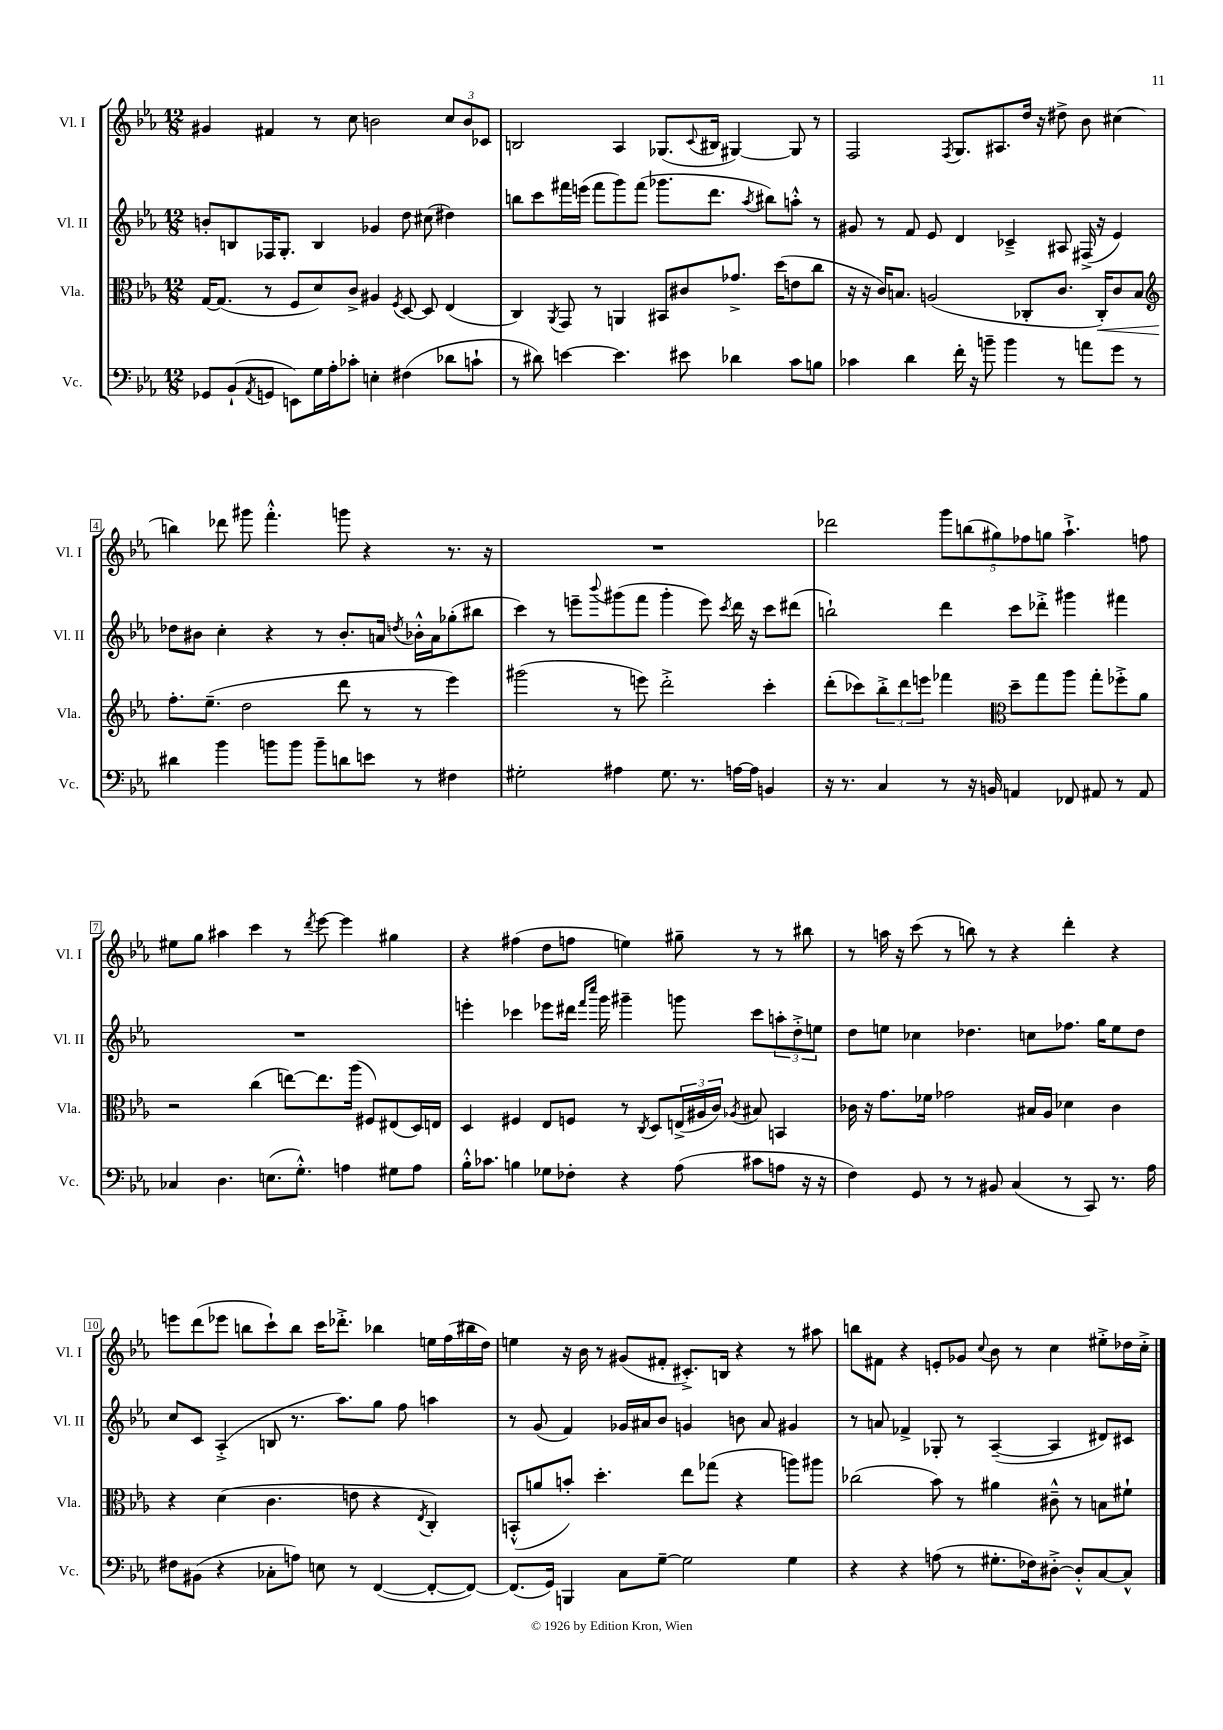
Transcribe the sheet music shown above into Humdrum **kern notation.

**kern	**kern	**dynam	**kern	**kern
*part4	*part3	*part3	*part2	*part1
*staff4	*staff3	*staff3	*staff2	*staff1
*I"Vc.	*I"Vla.	*	*I"Vl. II	*I"Vl. I
*I'Vc.	*I'Vla.	*	*I'Vl. II	*I'Vl. I
*clefF4	*clefC3	*	*clefG2	*clefG2
*k[b-e-a-]	*k[b-e-a-]	*	*k[b-e-a-]	*k[b-e-a-]
*M12/8	*M12/8	*	*M12/8	*M12/8
=1	=1	=1	=1	=1
8GG-X/L	[16G/KL	.	8bn'/L	4g#X/
.	(8.G/J]	.	.	.
(8BB-`/	.	.	8Bn/	.
8qAA-/	.	.	.	.
8GGn/J	8r	.	16F-X/K	4f#X/
.	.	.	8.G'/J	.
8EEn\L)	8F/L	.	.	.
16G\L	8d/)	.	4B/	8r
16A-'\J	.	.	.	.
8c-X'\J	8c^/J	.	.	8cc\
4En'\	4A#X/	.	4g-X/	2bn\
.	8qF/	.	.	.
(4F#X\	[8D/	.	8dd\	.
.	8D/]	.	(8cc#X\	.
8d-X\L	(4E-/	.	4dd#X\)	12cc/L
.	.	.	.	12b/
8cn`\J	.	.	.	.
.	.	.	.	12c-X/J
=2	=2	=2	=2	=2
8r	4C/)	.	8bbn\L	2Bn/
8d#X\)	.	.	8ccc\	.
.	8qAA-/	.	.	.
[4en\	8GG/	.	16fff#X\L	.
.	.	.	(16eeen\JJ	.
.	8r	.	8fff#\L	.
4.e\]	4AAn/	.	8ggg\)	4A-/
.	.	.	(8fff#\J	.
.	8BB#X/L	.	8.ggg-X\L	(8.G-X/L
8e#X\	8c#X/	.	.	.
.	.	.	.	8qqc/
.	.	.	8.ddd\J	16B#X/Jk
4d-X\	8.g-X^/J	.	.	[4G#X/)
.	.	.	8qaa-/	.
.	.	.	8bb#X\L)	.
.	(16dd\KL	.	.	.
8c\L	8en\	.	8aan'^^\J	8G#/]
8Bn\J	8cc\J	.	8r	8r
=3	=3	=3	=3	=3
4c-X\	16r	.	8g#X/	2F/
.	16r	.	.	.
.	16c/KL)	.	8r	.
.	8.Bn/J	.	.	.
4d\	.	.	8f/	.
.	(2An/	.	8e-/	.
.	.	.	.	8qF/
16f'\	.	.	4d/	8.G/L
16r	.	.	.	.
8bn~\	.	.	.	.
.	.	.	.	8.A#X/
4b\	.	.	4c-X~^/	.
.	8C-X'/L	.	.	16dd/Jk
.	.	.	.	16r
8r	8.c/J	.	8A#X/	8dd#X^\
8an\L	.	.	(16F#X^/	8b-\
!	!	!LO:HP:b	!	!
.	16C-'/KL)	<	16r	.
8g\J	8c/	.	4e-/)	(4cc#X\
8r	8B/J	.	.	.
!!LO:LB:g=z
=4	=4	=4	=4	=4
*	*clefG2	*	*	*
4d#X\	8.ff'\L	.	8dd-X\L	4bbn\)
.	.	.	8b#X\J	.
.	(8.ee-~\J	[	.	.
4b-\	.	.	4cc'\	8ddd-X\
.	2dd\	.	.	8ggg#X\
8bn\L	.	.	4r	4.fff'^^\
8b\J	.	.	.	.
8b~\L	.	.	8r	.
8dn\	8ddd\	.	8.b#'/L	8gggn\
8en\J	8r	.	.	4r
.	.	.	16an/Jk	.
.	.	.	8qddn/	.
8r	8r	.	16b-X'^^\LL	.
.	.	.	16a\J	.
4F#X\	4eee-\)	.	(8gg-X'\	8.r
.	.	.	8bb#X\J	.
.	.	.	.	16r
=5	=5	=5	=5	=5
2G#X'\	(2ggg#X\	.	4ccc\)	1.r
.	.	.	8r	.
.	.	.	8eeen~\L	.
.	.	.	8qqbbb-/	.
4A#X\	8r	.	(8ggg#X\	.
.	8eeen\)	.	8fff\J	.
8.G#\	2ddd'^\	.	4ggg#'\	.
8.r	.	.	.	.
.	.	.	8eee\)	.
.	.	.	8qccc/	.
[16An\LL	.	.	16ddd\	.
16A\JJ]	.	.	16r	.
4BBn/	4ccc'\	.	8ccc\L	.
.	.	.	(8ddd#X\J	.
=6	=6	=6	=6	=6
16r	(8ddd'\L	.	2bbn`\)	2ddd-X\
8.r	.	.	.	.
.	8ccc-X\)	.	.	.
4C/	12bb-'^\	.	.	.
.	12ddd\	.	.	.
.	12eeen\J	.	.	.
8r	4fff-X\	.	4ddd\	10ggg\L
.	.	.	.	(10bbn\
16r	.	.	.	.
16BBn/	.	.	.	.
.	.	.	.	10gg#X\)
*	*clefC3	*	*	*
4AAn/	8dd~\L	.	8ccc\L	.
.	.	.	.	10ff-X\
.	8gg\	.	8ddd-X'^\J	.
.	.	.	.	10ggn\J
8FF-X/	8aa-\J	.	4ggg#X\	4.aa-`^\
8AA#X/	8gg'\L	.	.	.
8r	8ff-X'^\	.	4fff#X\	.
8AA#/	8a-\J	.	.	8ffn\
!!LO:LB:g=z
=7	=7	=7	=7	=7
4C-X/	2r	.	1.r	8ee#X\L
.	.	.	.	8gg\J
4.D\	.	.	.	4aa#X\
.	(4cc\	.	.	4ccc\
(8.En\L	.	.	.	.
.	[8een\L)	.	.	8r
8.G'^^\J)	.	.	.	.
.	.	.	.	8qddd/
.	8.ee\]	.	.	[8eee-\
4An\	.	.	.	4eee-\]
.	(16aa-\Jk	.	.	.
.	8F#X/L)	.	.	.
8G#X\L	(8E#X/	.	.	4gg#X\
8A\J	16D/L)	.	.	.
.	16En/JJ	.	.	.
=8	=8	=8	=8	=8
16B-'^^\KL	4D/	.	4eeen'\	4r
8.c-X\J	.	.	.	.
4Bn\	4F#X/	.	4ccc-X\	(4ff#X\
8G-X\L	8E-/L	.	8eee-X\L	8dd\L
8F-X'\J	8Fn/J	.	16ddd#X\Jk	8ffn\J
.	.	.	16qqfff/LL	.
.	.	.	16qqcccc/JJ	.
.	.	.	16ggg\	.
4r	8r	.	4ggg#X~\	4een\)
.	8qC/	.	.	.
.	8D/L	.	.	.
(8A-\	(24En^/L	.	8gggn\	8gg#X~\
.	24A#X/	.	.	.
.	24c/JJ)	.	.	.
.	8qA-X/	.	.	.
8c#X\L	8B#X/	.	8ccc-\L	8r
8An\J	4BBn/	.	12aan'\	8r
.	.	.	12dd'^\	.
16r	.	.	.	8bb#X\
.	.	.	12een\J	.
16r	.	.	.	.
=9	=9	=9	=9	=9
4F\)	16c-X\	.	8dd\L	8r
.	16r	.	.	.
.	8.g\L	.	8een\J	16aan\
.	.	.	.	16r
8GG/	.	.	4cc-X\	(8ccc\
.	16f-X\Jk	.	.	.
8r	2g-X\	.	.	8r
8r	.	.	4.dd-X\	8bbn\)
8BB#X/	.	.	.	8r
(4C/	.	.	.	4r
.	16B#X/LL	.	8ccn\L	.
.	16A-/JJ	.	.	.
8r	4d-X\	.	8.ff-X\J	4ddd'\
8CC/)	.	.	.	.
.	.	.	16gg\KL	.
8.r	4c-\	.	8ee\	4r
.	.	.	8dd-\J	.
16A-\	.	.	.	.
!!LO:LB:g=z
=10	=10	=10	=10	=10
8F#X\L	4r	.	8cc/L	8eeen\L
(8BB#X\J	.	.	8c/J	(8ddd\
4r	(4d\	.	(4A-'^/	8eee-X\J
.	.	.	.	8bbn\L
8C-X'\L	4.c\	.	8Bn/	8ccc`\)
8An\J)	.	.	8.r	8bb\J
8En\	.	.	.	16ccc\KL
.	.	.	8.aa-\L)	8.ddd-X'^\J
8r	8en\	.	.	.
([4FF/	4r	.	8gg\J	4bb-X\
.	.	.	8ff\	.
.	8qE-/	.	.	.
8FF'/L_	4C'/)	.	4aan\	16een\LL
.	.	.	.	(16ff\
8FF/J_)	.	.	.	16bb#X\
.	.	.	.	16dd\JJ)
=11	=11	=11	=11	=11
(8.FF/L]	(8BBn'^^/L	.	8r	4een\
.	8an/	.	(8g/	.
16GG/Jk)	.	.	.	.
4BBBn/	8bn'/J)	.	4f/)	16r
.	.	.	.	16b-\
.	4.dd'\	.	.	8r
8C\L	.	.	16g-X/LL	(8g#X/L
.	.	.	16a#X/J	.
[8G~\J	.	.	8b-/J	8f#X'/J
2G\]	8ee-\L	.	4gn/	8.c#X'^/L)
.	(8gg-X\J	.	.	.
.	.	.	.	16Bn/Jk
.	4r	.	8bn\	4r
.	.	.	8a#/	.
4G\	8aan\L)	.	4g#X/	8r
.	8aa#X\J	.	.	8aa#X\
=12	=12	=12	=12	=12
4r	(2cc-X\	.	8r	8bbn\L
.	.	.	8an/	8f#X\J
4r	.	.	4f-X^/	4r
(8An\	8b-\)	.	8G-X'/	8en'/L
8r	8r	.	8r	8g-X/J
.	.	.	.	8qqcc/
8.G#X'\L	4a#X\	.	([4A-~/	8b-\
.	.	.	.	8r
16F-X\k)	.	.	.	.
[8D#X'^\J	8c#X~^^\	.	4A-/]	4cc\
8D#'^^/L]	8r	.	.	.
[8C/	8Bn\L	.	8d#X/L)	8ee#X'^\L
8C^^/J]	8f#X`\J	.	8c#X/J	16dd-X\L
.	.	.	.	16cc'^\JJ
==	==	==	==	==
*-	*-	*-	*-	*-
